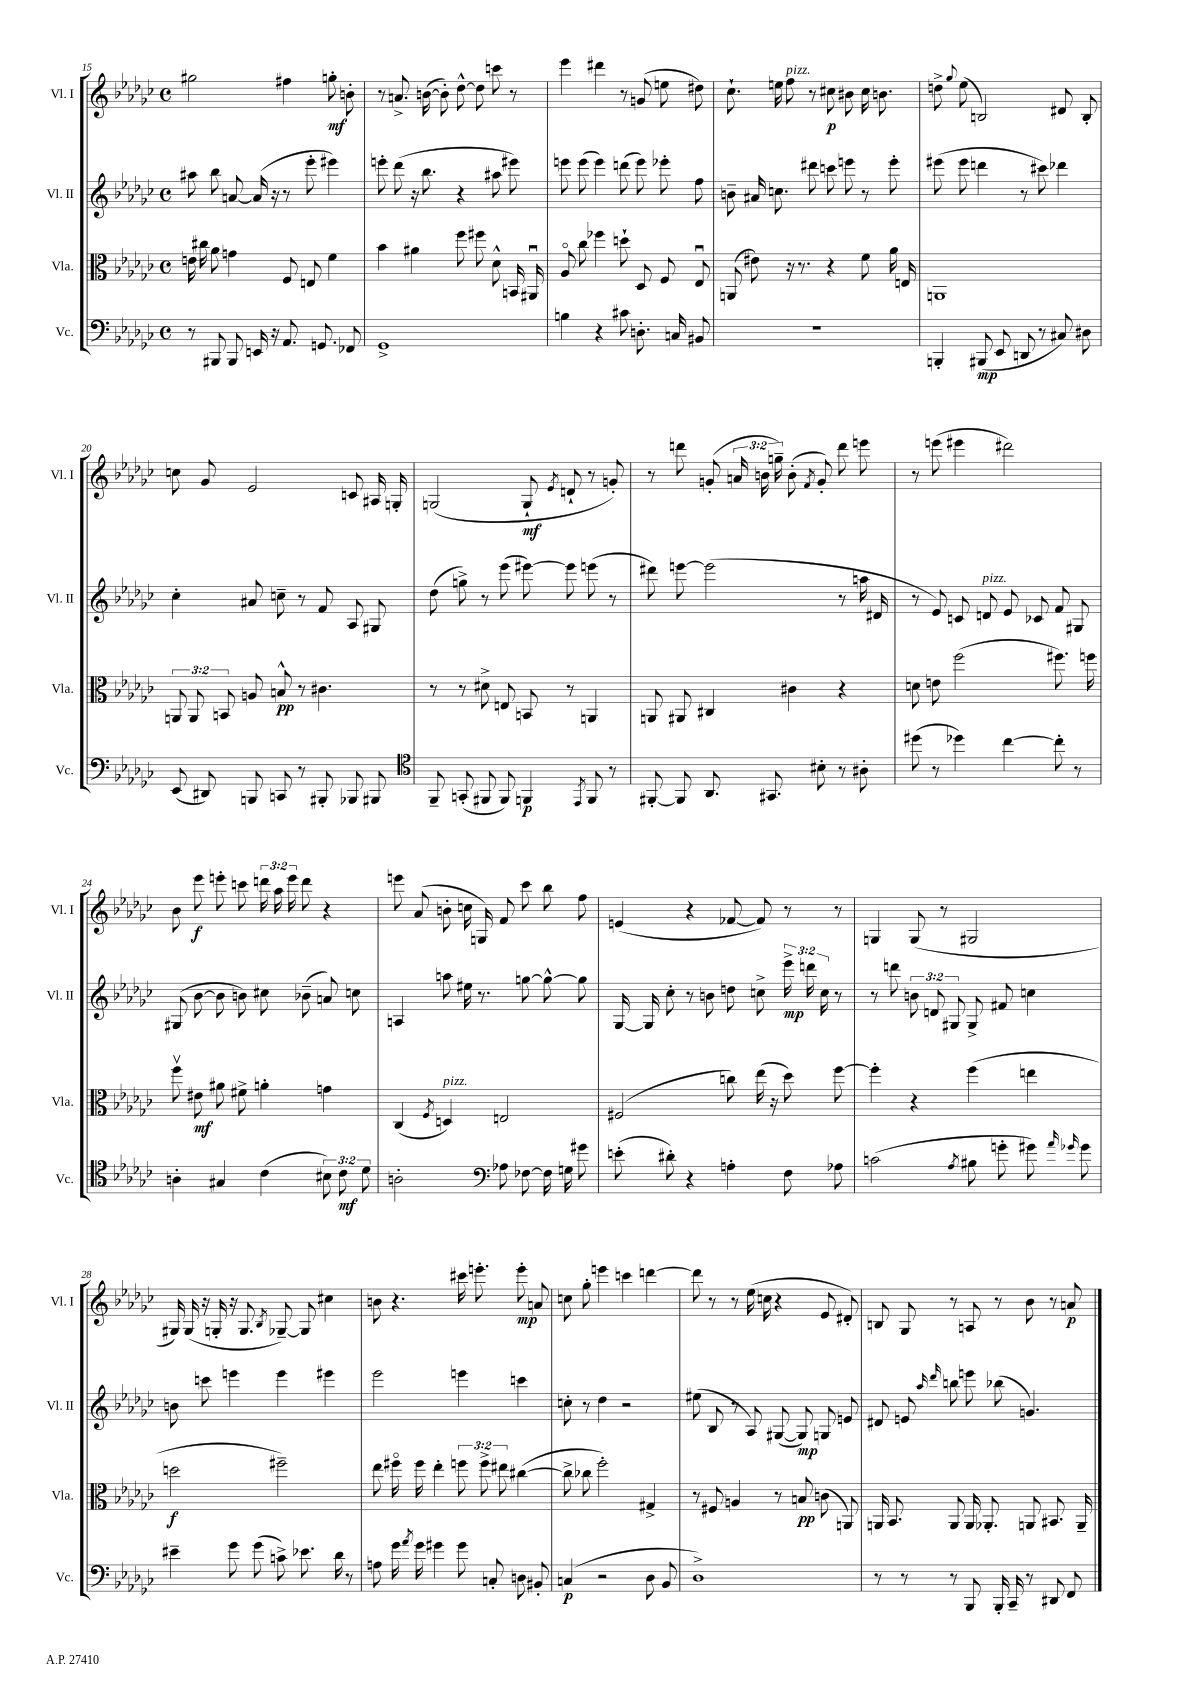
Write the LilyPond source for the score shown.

<<
\new StaffGroup <<
\new Staff = "s0" \with { instrumentName = "Vl. I" shortInstrumentName = "Vl. I" } {
    \clef treble \key ges \major \defaultTimeSignature \time 4/4 \override Staff.TupletNumber.text = #tuplet-number::calc-fraction-text
    \autoBeamOff gis''2 fis''4 g''8-.\mf b'8-. |
    r8 a'8.-> b'16~( b'8-.) des''8~-^ des''8 c'''8 r8 |
    ees'''4 dis'''4 r8 g'8( e''8 dis''8) |
    ces''8.-! e''16 f''8^\markup { \italic "pizz." } r8 cis''8\p bis'8 cis''16 b'8. |
    d''8-> \appoggiatura { ges''8 } ees''8( b2) dis'8 b8-. |
    c''8 ges'8 ees'2 c'8 ais16 g16-. |
    g2( g8-!\mf \acciaccatura { ees'8 } d'8-! r8 g'8-.) |
    r8 d'''8 g'8-.( \tuplet 3/2 { a'16 b'16 g''16--) } b'8-.( \acciaccatura { f'8 } g'8-.) d'''8 e'''8 |
    r8 e'''8( eis'''4 dis'''2) |
    bes'8 ees'''8\f e'''8-. c'''8 \tuplet 3/2 { d'''16 aes''16 e'''16 } d'''8 r4 |
    e'''8 aes'8( b'8-. c''16 g16) f'8 ces'''8 bes''8 f''8 |
    e'4( r4 fes'8~ fes'8) r8 r8 |
    g4 g8( r8 gis2 |
    gis16) gis16( r16 g16-. r16 g8. \acciaccatura { bes8 } ges8~--) ges8 cis''4 |
    b'8 r4. cis'''16 e'''8.-. e'''8-.\mp a'8 |
    c''8 ges''8-. e'''4 c'''4 d'''4~ |
    d'''8 r8 r8 ees''16( c''16 r4 ees'8 dis'8-.) |
    b8 ges8 r8 a8 r8 bes'8 r8 a'8\p \bar "|." |
}
\new Staff = "s1" \with { instrumentName = "Vl. II" shortInstrumentName = "Vl. II" } {
    \clef treble \key ges \major \defaultTimeSignature \time 4/4 \override Staff.TupletNumber.text = #tuplet-number::calc-fraction-text
    \autoBeamOff ais''8 bes''8 a'8~ a'16( r16 r8 ees'''8-. eis'''4) |
    e'''8-. des'''8( r16 bes''8. r4 ais''8 eis'''8) |
    e'''8 e'''8( e'''4) d'''8( e'''8) ees'''8-. f''8 |
    b'8-- ais'16 c''8. dis'''8 c'''8 e'''8 r8 e'''8-. |
    eis'''8( eis'''8 d'''4 r8 cis'''8) des'''4 |
    ces''4-. ais'8 c''8-- r8 f'8 aes8 gis8 |
    des''8( g''8->) r8 ees'''8( eis'''8~) eis'''8 e'''8( r8 |
    dis'''8) e'''8~ e'''2( r8 a''16 dis'16 |
    r8 ees'8) c'8 d'8^\markup { \italic "pizz." } ees'8 ces'8 f'8 gis8 |
    gis8( bes'8~ bes'8 b'8) cis''8 bes'8--( a'8) c''8 |
    a4 a''8 eis''16 r8. g''8~ g''8~-^ g''8 |
    ges16~ ges16 ces''8-. r8 b'8 d''8 c''8-> \tuplet 3/2 { ees'''16->\mp d'''16 c''16 } r8 |
    r8 d'''8 \tuplet 3/2 { b'8 d'8 gis8 } gis8-> fis'8 c''4 |
    b'8 c'''8 e'''4 e'''4 eis'''4 |
    ees'''2 e'''4 c'''4 |
    c''8-. r8 des''4 r2 |
    eis''8( bes8 r8 aes8) gis8~( gis8\mp) g8 e'8 |
    dis'8 e'8 \grace { aes''16 des'''16 } b''8 e'''8 bes''8( g'4.) \bar "|." |
}
\new Staff = "s2" \with { instrumentName = "Vla." shortInstrumentName = "Vla." } {
    \clef alto \key ges \major \defaultTimeSignature \time 4/4 \override Staff.TupletNumber.text = #tuplet-number::calc-fraction-text
    \autoBeamOff e'16 cis''16 aes'8 g'4 f8 e8 f'4 |
    bes'4 ais'4 f''8 fis''8 des'8-^ b,16 ais,16\downbow |
    aes8\flageolet ces''8 fes''4 d''8-! des8 f8 ees8\downbow |
    a,8( eis'8) r16 r8. r4 f'8 aes'16 e16 |
    a,1 |
    \tuplet 3/2 { a,8 a,8 b,8 } a8 b8-^\pp r8 cis'4. |
    r8 r8 dis'8-> e8 b,8 r8 a,4 |
    a,8 ais,8 cis4 cis'4 r4 |
    d'8 e'8 f''2( fis''8.) f''16 |
    f''8\upbow eis'8\mf ais'8 fis'8-> a'4-. g'4 |
    ces4( \acciaccatura { f8 } d4^\markup { \italic "pizz." }) e2 |
    fis2( c''8) ees''16( r16 des''8) f''8~ |
    f''4-. r4 f''4( e''4 |
    d''2\f fis''2--) |
    ees''8 fis''16\flageolet fis''16 ees''4-. \tuplet 3/2 { f''8 f''8-> eis''8 } cis''4~( |
    cis''8-> ces''8 f''2-.) gis4-> |
    r8 fis8 a4 r8 b8\pp c'8( a,8) |
    a,16 bes,8. a,8 a,16 aes,8.-. a,8 bis,8. a,16-- \bar "|." |
}
\new Staff = "s3" \with { instrumentName = "Vc." shortInstrumentName = "Vc." } {
    \clef bass \key ges \major \defaultTimeSignature \time 4/4 \override Staff.TupletNumber.text = #tuplet-number::calc-fraction-text
    \autoBeamOff r8 bis,,8 bis,,8 e,16 r16 aes,8. g,8. fes,8 |
    ges,1-> |
    b4 r4 cis'8 d8.-. c16 bis,8 |
    R1 |
    b,,4-. bis,,8\mp( ees,8 d,8 r8 cis8) dis8 |
    ees,8( dis,8) b,,8 c,8 r8 bis,,8-. bes,,8 bis,,8 |
    \clef tenor f,8-- g,8-.( fis,8 fis,8) f,4\p \acciaccatura { ees,8 } f,8 r8 |
    fis,8~-. fis,8 aes,8. gis,8. bis8-. r8 ais8-. |
    dis''8( r8 des''4) ces''4~ ces''8-. r8 |
    a4-. gis4 ces'4( \tuplet 3/2 { bis8) ces'8\mf des'8 } |
    a2-. \clef bass aes8 fes8~ fes16 g16 gis'8 |
    e'8-.( dis'8-.) r4 a4-. f8 aes8 |
    c'2( \acciaccatura { aes8 } bis8 g'8-. gis'8) \grace { aes'16 ges'16 } ges'8 |
    eis'4-- ges'8 ges'8( c'8->) ees'8. des'16 r8 |
    a8 ges'16 \acciaccatura { aes'8 } ges'16 gis'4 gis'8 c8-. d8 bis,8-. |
    c4\p( r2 des8 bes,8 |
    des1->) |
    r8 r8 r8 bes,,8 bes,,16-. ces,16-- r8 dis,8 f,8 \bar "|." |
}
>>
>>
\layout { \context { \Score currentBarNumber = #15 } }
